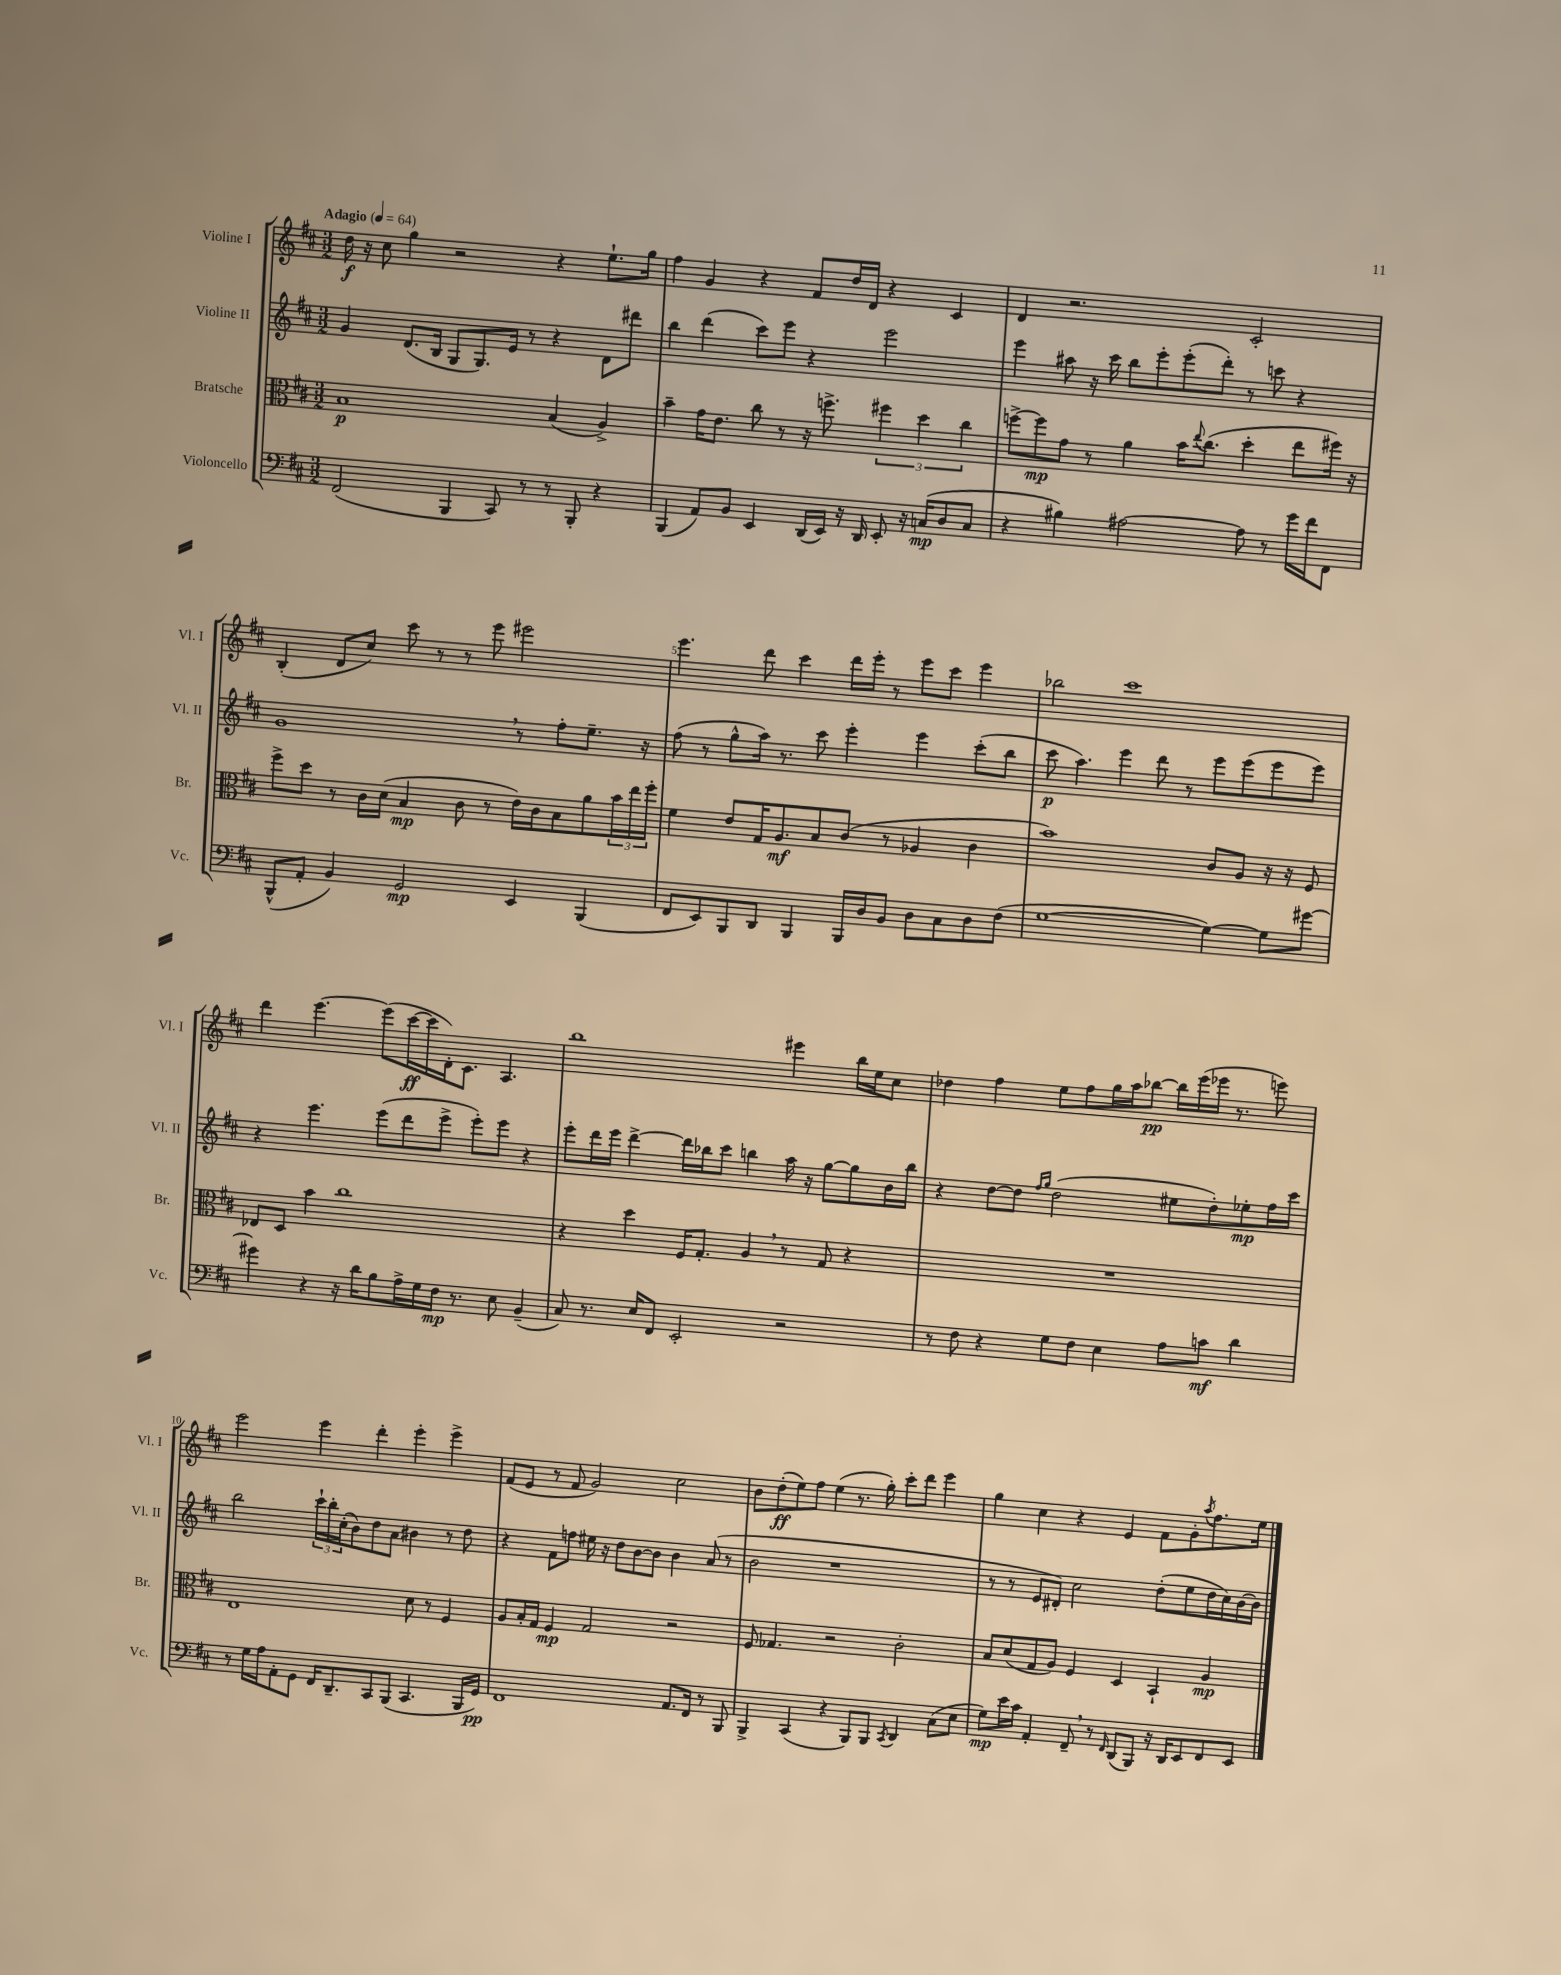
<<
\new StaffGroup <<
\new Staff = "s0" \with { instrumentName = "Violine I" shortInstrumentName = "Vl. I" } {
    \clef treble \key d \major \numericTimeSignature \time 3/2 \tempo "Adagio" 4 = 64
    d''16\f r16 cis''8 g''4 r2 r4 e''8.-! g''16 |
    fis''4 g'4 r4 fis'8 d''16 d'16 r4 cis'4 |
    d'4 r2. cis'2-. |
    b4-.( d'8 cis''8) cis'''8 r8 r8 e'''8 eis'''2 |
    e'''4. d'''8 cis'''4 d'''16 e'''16-. r8 e'''8 cis'''8 e'''4 |
    bes''2 cis'''1 |
    d'''4 e'''4.~ e'''8( cis'''16~\ff cis'''16 d'16-.) cis'8. a4. |
    b''1 eis'''4 b''16 e''16 cis''8 |
    des''4 fis''4 e''8 fis''8 g''16 a''16 bes''8~\pp bes''16 e'''16( ees'''16 r8. e'''8) |
    e'''2 e'''4 d'''4-. e'''4-. e'''4-> |
    fis'8( e'8 r8 fis'8 g'2) cis''2 |
    b'8 d''8-.\ff( e''8) fis''8 e''4( r8. g''16-.) cis'''8-. d'''8 e'''4 |
    g''4 cis''4 r4 e'4 fis'8 g'8-. \acciaccatura { a''8 } fis''8. e''16 \bar "|." |
}
\new Staff = "s1" \with { instrumentName = "Violine II" shortInstrumentName = "Vl. II" } {
    \clef treble \key d \major \numericTimeSignature \time 3/2
    g'4 d'8.( b16 g8 g8.) e'16 r8 r4 d'8 dis'''8 |
    b''4 d'''4( cis'''8) e'''8 r4 e'''2 |
    e'''4 ais''8 r16 cis'''16 b''8 e'''8-. e'''8-.( d'''8-.) r8 c'''8 r4 |
    g'1 \breathe r8 fis''8-. e''8.-- r16 |
    fis''8( r8 g''8-^ a''16) r8. cis'''8 e'''4-. e'''4 cis'''8-.( b''8 |
    cis'''8\p a''4.) e'''4 d'''8 r8 e'''8 e'''8( e'''8 e'''8) |
    r4 e'''4. e'''8( d'''8 e'''8-> e'''8-.) e'''8 r4 |
    e'''8-. d'''16 e'''16 d'''4~-> d'''16 bes''16 cis'''8 b''4 a''16 r16 g''8~ g''8 b'16 b''16 |
    r4 d''8~ d''8 \grace { fis''16 g''16 } d''2( eis''8 d''8-.) ees''8-.\mp fis''16 cis'''16 |
    b''2 \tuplet 3/2 { cis'''16-! b''16-. cis''16-.( } b'8) d''8 a'8 bis'4 r8 d''8 |
    r4 fis'8 f''8 eis''16 r16 d''8 b'8~ b'8 b'4 a'8( r8 |
    b'2 r1 |
    r8 r8 e'8 dis'8-.) cis''2 d''8-.( e''8 d''16 cis''16) b'16~ b'16 \bar "|." |
}
\new Staff = "s2" \with { instrumentName = "Bratsche" shortInstrumentName = "Br." } {
    \clef alto \key d \major \numericTimeSignature \time 3/2
    b1\p b4( a4->) |
    b'4-- g'16 e'8. cis''8 r8 r16 f''8.-> \tuplet 3/2 { fis''4 d''4 cis''4 } |
    f''8~-> f''8\mp g'8 r8 a'4 b'16 \appoggiatura { e''8 } cis''8.( d''4-. e''8 fis''16) r16 |
    fis''8-> d''8 r8 cis'16 d'16( b4\mp cis'8 r8 e'16) cis'16 b8 a'8 \tuplet 3/2 { b'16 e''16 fis''16-. } |
    fis'4 e'8 g16 a8.\mf b8 cis'8( r8 aes4 cis'4 |
    b'1) cis'8 a8 r16 r16 fis8 |
    ees8 d8 b'4 cis''1 |
    r4 d''4 fis16 g8.-. a4 \breathe r8 g8 r4 |
    R1. |
    e1 d'8 r8 fis4 |
    a8 b16-. g16 fis4\mp g2 r2 |
    fis8 ges4. r2 cis'2-. |
    b8 d'8( g8 a8) fis4 d4 b,4-! a4\mp \bar "|." |
}
\new Staff = "s3" \with { instrumentName = "Violoncello" shortInstrumentName = "Vc." } {
    \clef bass \key d \major \numericTimeSignature \time 3/2
    fis,2( b,,4 cis,8) r8 r8 b,,8-. r4 |
    b,,4( a,8) b,8 e,4 d,16( e,16) r16 d,16 e,8-. r16 c16\mp( d8 c8 |
    r4 bis4) ais2~ ais8 r8 g'16 fis'16 fis,8 |
    b,,8-^( a,8-. b,4) g,2\mp e,4 b,,4( |
    fis,8 e,8) b,,8 d,8 b,,4 b,,16 d16 b,8 d8 cis8 d8 fis8( |
    g1~ g4~) g8 gis'8~ |
    gis'4 r4 r16 d'16 b8 a16-> g16 fis16\mp r8. e8 b,4--( |
    cis8) r8. e16 fis,8 e,2-. r2 |
    r8 fis8 r4 g8 fis8 e4 a8 c'8\mf d'4 |
    r8 g16 a16 a,8-. g,8 fis,16 d,8.-- cis,8 b,,8( cis,4. b,,16 g,16\pp) |
    fis,1 a,8. fis,16 r8 b,,8 |
    b,,4-> cis,4( r4 b,,8) b,,8 \acciaccatura { cis,8 } d,4 cis8( e8 |
    g8\mp) e'16 cis'16 a,4-. fis,8-- \breathe r8 \grace { fis,16 } d,8( b,,8) r16 d,16 e,8 fis,8 e,8 \bar "|." |
}
>>
>>
\layout { \context { \Score \override BarNumber.break-visibility = ##(#f #t #t) barNumberVisibility = #(every-nth-bar-number-visible 5) } }
